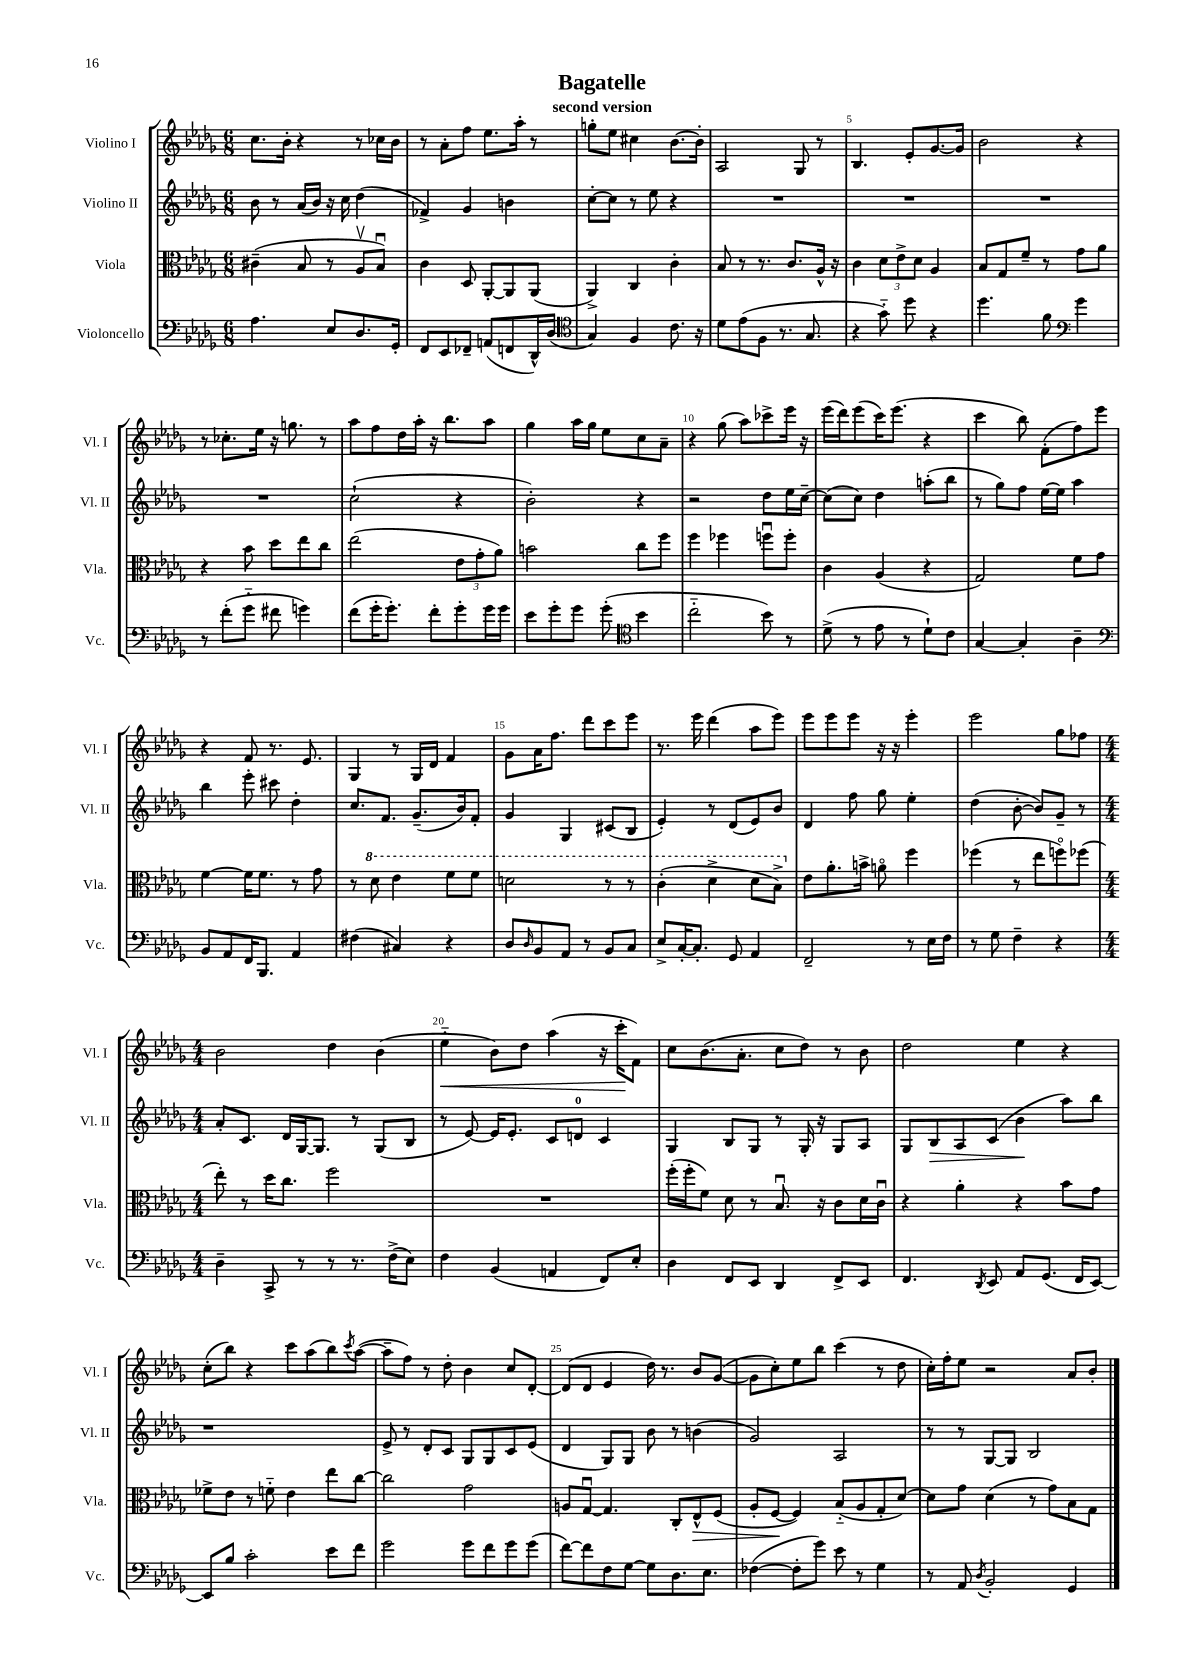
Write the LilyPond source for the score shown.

\header { title = "Bagatelle" subtitle = "second version" }
<<
\new StaffGroup <<
\new Staff = "s0" \with { instrumentName = "Violino I" shortInstrumentName = "Vl. I" } {
    \clef treble \key des \major \numericTimeSignature \time 6/8
    c''8. bes'16-. r4 r8 ces''16 bes'16 |
    r8 aes'8-. f''8 ees''8. aes''16-. r8 |
    g''8-. ees''8 cis''4 bes'8.~ bes'16-. |
    aes2 ges8 r8 |
    bes4. ees'8-. ges'8.~ ges'16 |
    bes'2 r4 |
    r8 ces''8.-. ees''16 r16 g''8. r8 |
    aes''8 f''8 des''16 aes''16-. r16 bes''8. aes''8 |
    ges''4 aes''16 ges''16 ees''8 c''8 aes'8-- |
    r4 ges''8( aes''8) ces'''8-> ees'''16 r16 |
    ees'''16( des'''16) ees'''8( c'''16) ees'''8.( r4 |
    c'''4 bes''8) f'8-.( f''8) ees'''8 |
    r4 f'8 r8. ees'8. |
    ges4 r8 ges16 des'16 f'4 |
    ges'8 aes'16 f''8. des'''8 c'''8 ees'''8 |
    r8. ees'''16 des'''4( aes''8 ees'''8) |
    ees'''8 ees'''8 ees'''8 r16 r16 ees'''4-. |
    ees'''2 ges''8 fes''8 |
    \numericTimeSignature \time 4/4 bes'2 des''4 bes'4( |
    ees''4-_\< bes'8) des''8 aes''4( r16 c'''16-.\! f'8) |
    c''8 bes'8.( aes'8.-. c''8 des''8) r8 bes'8 |
    des''2 ees''4 r4 |
    c''8-.( bes''8) r4 c'''8 aes''8( bes''8) \acciaccatura { c'''8 } aes''8~( |
    aes''8-- f''8) r8 des''8-. bes'4 c''8 des'8~-. |
    des'8( des'8 ees'4 des''16) r8. bes'8 ges'8~( |
    ges'8 c''8-.) ees''8 bes''8 c'''4( r8 des''8 |
    c''16-.) f''16-. ees''8 r2 aes'8 bes'8-. \bar "|." |
}
\new Staff = "s1" \with { instrumentName = "Violino II" shortInstrumentName = "Vl. II" } {
    \clef treble \key des \major \numericTimeSignature \time 6/8
    bes'8 r8 aes'16( bes'16) r16 c''16 des''4( |
    fes'4->) ges'4 b'4 |
    c''8~-. c''8 r8 ees''8 r4 |
    R2. |
    R2. |
    R2. |
    R2. |
    c''2-!( r4 |
    bes'2-.) r4 |
    r2 des''8 ees''16 c''16~-- |
    c''8( c''8) des''4 a''8-.( bes''8 |
    r8 ges''8) f''8 ees''16~ ees''16 aes''4 |
    bes''4 ees'''8-. cis'''8 des''4-. |
    c''8. f'8. ges'8.--( bes'16) f'8-. |
    ges'4 ges4 cis'8( bes8 |
    ees'4-.) r8 des'8( ees'8) bes'8 |
    des'4 f''8 ges''8 ees''4-. |
    des''4( bes'8~-. bes'8) ges'8-- r8 |
    \numericTimeSignature \time 4/4 aes'8-. c'8. des'16 ges16~ ges8. r8 ges8( bes8 |
    r8 ees'8~) ees'16 ees'8.-. c'8 d'8-0 c'4 |
    ges4 bes8 ges8 r8 ges16-. r16 ges8 aes8 |
    ges8 bes8\> aes8 c'8( bes'4\! aes''8) bes''8 |
    r1 |
    ees'8-> r8 des'8-. c'8 ges8 ges8 c'8 ees'8( |
    des'4 ges8) ges8 bes'8 r8 b'4( |
    ges'2) aes2 |
    r8 r8 ges8~ ges8 bes2 \bar "|." |
}
\new Staff = "s2" \with { instrumentName = "Viola" shortInstrumentName = "Vla." } {
    \clef alto \key des \major \numericTimeSignature \time 6/8
    cis'4--( bes8 r8 aes8\upbow bes8\downbow) |
    c'4 des8 aes,8~-. aes,8 aes,8( |
    aes,4->) c4 c'4-. |
    bes8 r8 r8. c'8. aes16-^ r16 |
    c'4 \tuplet 3/2 { des'8 ees'8-> des'8 } aes4 |
    bes8 ges8 f'8-- r8 ges'8 aes'8 |
    r4 bes'8 des''8 ees''8 c''8 |
    ees''2( \tuplet 3/2 { ees'8 ges'8-. aes'8) } |
    b'2 c''8 f''8 |
    f''4 fes''4 f''8\downbow f''8-. |
    c'4 aes4( r4 |
    ges2) f'8 ges'8 |
    f'4~ f'16 f'8. r8 ges'8 |
    r8 \ottava #1 des''8 ees''4 f''8 f''8 |
    d''2 r8 r8 |
    c''4-.( des''4-> des''8 bes'8->) \ottava #0 |
    ees'8 aes'8.-. b'16-> a'8\flageolet f''4 |
    fes''4( r8 ees''8 f''8\flageolet) fes''8( |
    \numericTimeSignature \time 4/4 ees''8-.) r8 des''16 c''8. f''2 |
    R1 |
    f''16-.( f''16-. f'8) des'8 r8 bes8.\downbow r16 c'8 des'16 c'16\downbow |
    r4 aes'4-. r4 bes'8 ges'8 |
    fes'8-> ees'8 r8 f'8-_ ees'4 ees''8 c''8~ |
    c''2 ges'2 |
    a8 ges8~\downbow ges4. c8-. ees8-^\> f8( |
    aes8-. f8~\! f4) bes8-_( aes8 ges8-. des'8~) |
    des'8 ges'8 des'4( r8 ges'8) bes8 ges8 \bar "|." |
}
\new Staff = "s3" \with { instrumentName = "Violoncello" shortInstrumentName = "Vc." } {
    \clef bass \key des \major \numericTimeSignature \time 6/8
    aes4. ees8 des8. ges,16-. |
    f,8 ees,8 fes,8-- a,8( f,8 des,16-^) des16( |
    \clef tenor ges4) f4 c'8. r16 |
    des'8 ees'8( f8 r8. ges8. |
    r4 ges'8-_) des''8 r4 |
    des''4. f'8 \clef bass ges'4 |
    r8 f'8-.( ges'8-_ fis'8 g'4) |
    f'8( ges'16-. ges'8.-.) f'8-. ges'8-. ges'16 ges'16 |
    ees'8 ges'8-. ges'8 ges'8-.( \clef tenor bes'4 |
    c''2-_ bes'8) r8 |
    des'8->( r8 ees'8 r8 des'8-!) c'8 |
    ges4~ ges4-. aes4-- |
    \clef bass bes,8 aes,8 f,16 bes,,8. aes,4 |
    fis4( cis4) r4 |
    des8 \grace { des16 } bes,8 aes,8 r8 bes,8 c8 |
    ees8-> c16~-. c8.-. ges,8 aes,4 |
    f,2-- r8 ees16 f16 |
    r8 ges8 f4-- r4 |
    \numericTimeSignature \time 4/4 des4-- c,8-> r8 r8 r8. f16->( ees8) |
    f4 bes,4( a,4 f,8) ees8-. |
    des4 f,8 ees,8 des,4 f,8-> ees,8 |
    f,4. \acciaccatura { des,8 } ees,8 aes,8 ges,8.( f,16 ees,8~) |
    ees,8 bes8 c'2-. ees'8 f'8 |
    ges'2 ges'8 f'8 ges'8 ges'8( |
    f'8~) f'8 f8 ges8~ ges8 des8. ees8. |
    fes4~( fes8-. ges'8) ees'8 r8 ges4 |
    r8 aes,8 \acciaccatura { des8 } bes,2-. ges,4 \bar "|." |
}
>>
>>
\layout { \context { \Score \override BarNumber.break-visibility = ##(#f #t #t) barNumberVisibility = #(every-nth-bar-number-visible 5) } }
